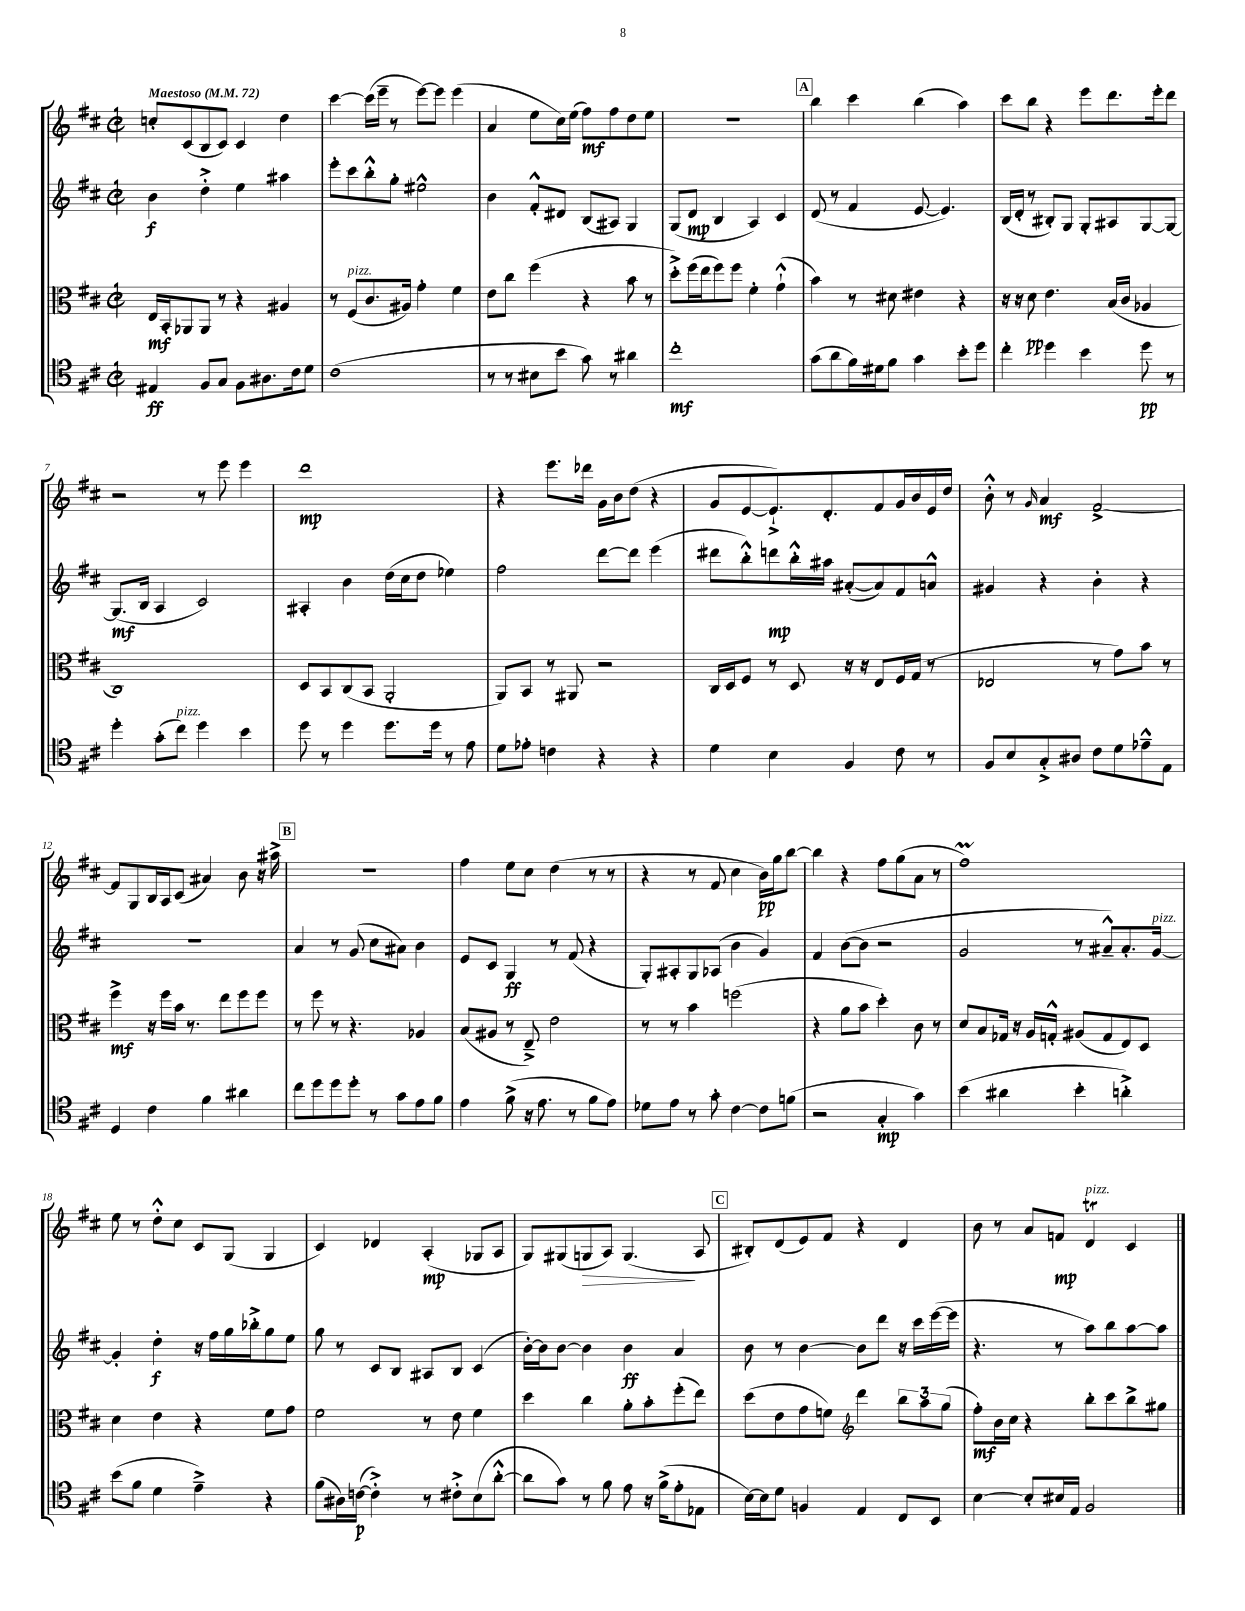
<<
\new StaffGroup <<
\new Staff = "s0" {
    \clef treble \key d \major \defaultTimeSignature \time 2/2 \tempo "Maestoso" 4 = 72
    c''8-. cis'8( b8 cis'8) cis'4 d''4 |
    cis'''4~ cis'''16( e'''16-- r8 e'''8~) e'''8 e'''4( |
    a'4 e''8 cis''16) e''16( fis''8\mf) fis''8 d''8 e''8 |
    R1 |
    \mark \markup { \box "A" } b''4 cis'''4 b''4( a''4) |
    cis'''8 b''8 r4 e'''8 d'''8. e'''16-. d'''8 |
    r2 r8 e'''8 e'''4 |
    d'''1\mp |
    r4 e'''8. des'''16 g'16 b'16 d''8( r4 |
    g'8 e'8~ e'8.-!->) d'8.-. fis'8 g'16 b'16 e'16 d''16 |
    b'8-.-^ r8 \grace { g'16 } a'4\mf fis'2~-> |
    fis'8 g8 b16 a16 cis'8( ais'4) b'8 r16 ais''16-> |
    \mark \markup { \box "B" } R1 |
    fis''4 e''8 cis''8 d''4( r8 r8 |
    r4 r8 fis'8 cis''4 b'16\pp) g''16 b''8~ |
    b''4 r4 fis''8 g''8( a'8 r8 |
    fis''1\prall) |
    e''8 r8 d''8-.-^ cis''8 cis'8 g8( g4 |
    cis'4) des'4 a4-.\mp( ges8 a8 |
    g8) gis8( g8\> a8) g4.\!( a8 |
    \mark \markup { \box "C" } bis8-.) d'8( e'8) fis'8 r4 d'4 |
    b'8 r8 a'8 f'8\mp d'4\trill^\markup { \italic "pizz." } cis'4 \bar "|." |
}
\new Staff = "s1" {
    \clef treble \key d \major \defaultTimeSignature \time 2/2
    b'4\f d''4-.-> e''4 ais''4 |
    e'''8-. cis'''8 b''8-.-^ g''8-. eis''2-^ |
    b'4 fis'8-.-^ dis'8 b8( ais8) g4 |
    g8( d'8\mp b4 a4) cis'4 |
    \mark \markup { \box "A" } d'8( r8 fis'4 e'8~ e'4.) |
    b16( d'16-. r8 bis8-.) g8 g8-. ais8 g8~ g8~ |
    g8.\mf( b16 a4 cis'2) |
    ais4-. b'4 d''16( cis''16 d''8 ees''4) |
    fis''2 d'''8~ d'''8 e'''4( |
    dis'''8 b''8-.-^) d'''8\mp b''16-.-^ ais''16 ais'8~-.( ais'8) fis'8 a'8-^ |
    gis'4 r4 b'4-. r4 |
    r1 |
    \mark \markup { \box "B" } a'4 r8 g'8( cis''8 ais'8) b'4 |
    e'8 cis'8 g4\ff r8 fis'8( r4 |
    g8-.) ais8-. g8 aes8( b'4 g'4) |
    fis'4 b'8~( b'8 r2 |
    g'2 r8 ais'8---^) ais'8.-. g'16~^\markup { \italic "pizz." } |
    g'4-. d''4-.\f r16 fis''16 g''16 bes''16-.-> g''8 e''8 |
    g''8 r8 cis'8 b8 ais8 b8 cis'4( |
    b'16~-.) b'16 b'8~ b'4 b'4\ff a'4 |
    \mark \markup { \box "C" } b'8 r8 b'4~ b'8 d'''8 r16 cis'''16 e'''16~( e'''16 |
    r4. r8 a''8) b''8 a''8~ a''8 \bar "|." |
}
\new Staff = "s2" {
    \clef alto \key d \major \defaultTimeSignature \time 2/2
    e16\mf b,16-. aes,8 aes,8 r8 r4 ais4 |
    r8 fis8^\markup { \italic "pizz." }( cis'8. ais16) g'4-. fis'4 |
    e'8 cis''8 fis''4( r4 b'8 r8 |
    d''8-.->) fis''16( e''16 fis''8) fis''8 fis'4-. g'4-!-^( |
    \mark \markup { \box "A" } b'4) r8 dis'8 eis'4 r4 |
    r16 r16 d'8\pp e'4. b16( cis'16 aes4 |
    cis1) |
    d8 b,8 cis8( b,8 a,2-. |
    a,8) b,8 r8 ais,8 r2 |
    cis16 d16 fis8 r8 d8 r16 r16 e8 fis16 g16( r8 |
    ees2 r8 g'8) b'8 r8 |
    fis''4->\mf r16 fis''16 b'16 r8. e''8 fis''8 fis''8 |
    \mark \markup { \box "B" } r8 fis''8 r8 r4. aes4 |
    b8( ais8 r8 e8--->) e'2 |
    r8 r8 b'4 f''2( |
    r4 a'8 b'8 d''4-.) cis'8 r8 |
    d'8 b8 ges16 r16 a16 g16-.-^ ais8( g8 e8) d8 |
    d'4 e'4 r4 fis'8 g'8 |
    fis'2 r8 e'8 fis'4 |
    d''4 cis''4 a'8-. b'8-. fis''8-.( e''8) |
    \mark \markup { \box "C" } d''8( e'8 g'8 f'8) \clef treble d'''4 \tuplet 3/2 { b''8 a''8 g''8( } |
    fis''8-.\mf) b'16 cis''16 r4 b''8-. cis'''8 b''8-> gis''8 \bar "|." |
}
\new Staff = "s3" {
    \clef tenor \key d \major \defaultTimeSignature \time 2/2
    eis4\ff fis8 g8 fis8 ais8. cis'16 d'8 |
    cis'1( |
    r8 r8 bis8 b'8 g'8) r8 ais'4 |
    cis''1-.\mf |
    \mark \markup { \box "A" } g'8( a'8 fis'16) dis'16 fis'8 g'4 b'8-. d''8 |
    cis''4-. d''4 b'4 d''8\pp r8 |
    d''4-. g'8-.( cis''8^\markup { \italic "pizz." }) d''4 b'4 |
    d''8 r8 d''4 d''8. d''16 r8 e'8 |
    d'8 ees'8-. c'4 r4 r4 |
    d'4 b4 fis4 cis'8 r8 |
    fis8 b8 g8-.-> ais8 cis'8 d'8 ees'8---^ e8 |
    d4 cis'4 fis'4 ais'4 |
    \mark \markup { \box "B" } cis''8 d''8 d''8 d''8-. r8 g'8 e'8 fis'8 |
    e'4 fis'8->( r16 e'8. r8 fis'8 e'8) |
    des'8 e'8 r8 g'8-. cis'4~ cis'8 f'8( |
    r2 g4-.\mp g'4) |
    b'4( ais'4 b'4-. a'4-.->) |
    b'8( fis'8 d'4 e'4--->) r4 |
    fis'8( ais16) c'16~\p( c'4-.->) r8 cis'8-.-> b8( a'8~-.-^ |
    a'8 g'8) r8 fis'8 e'8 r16 fis'16->( e'8-. ees8 |
    \mark \markup { \box "C" } b16~) b16 d'8 f4 e4 cis8 b,8 |
    b4~ b8-. bis16 e16 fis2 \bar "|." |
}
>>
>>
